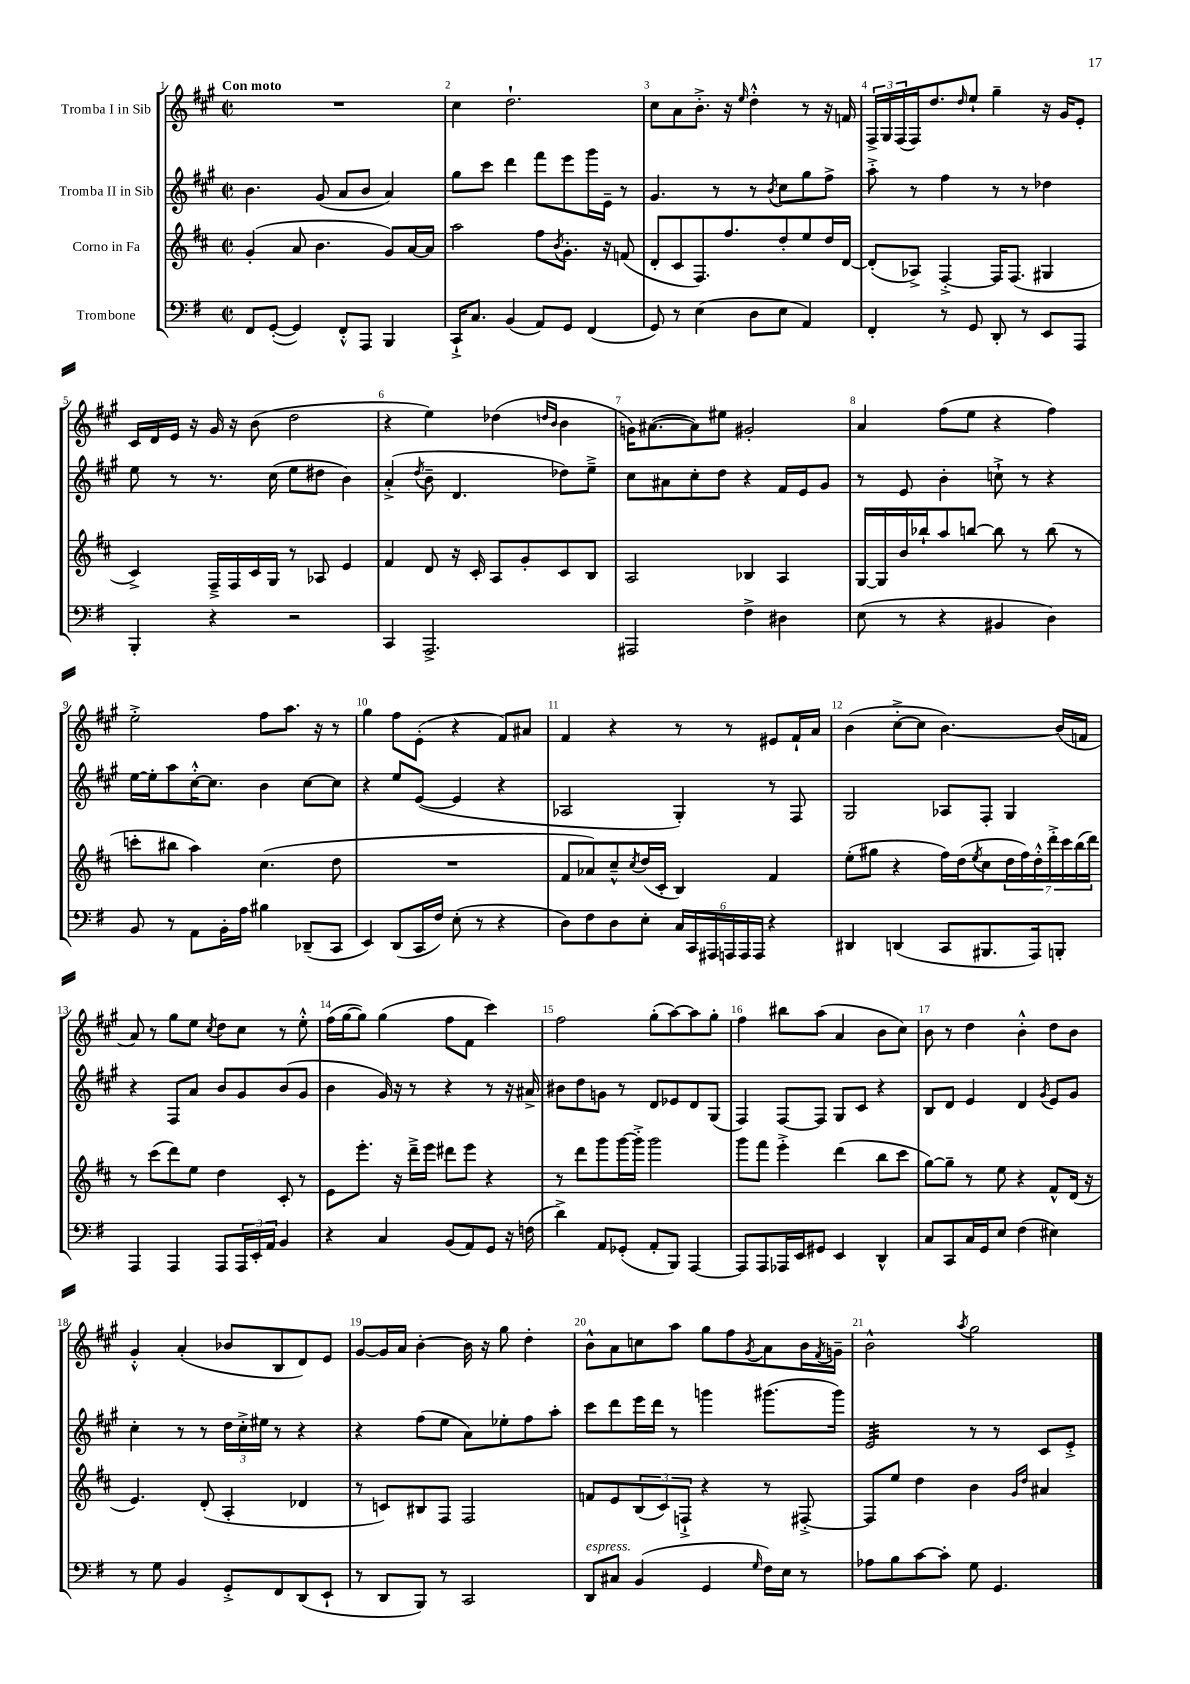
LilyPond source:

<<
\new StaffGroup <<
\new Staff = "s0" \with { instrumentName = "Tromba I in Sib" } {
    \clef treble \key a \major \defaultTimeSignature \time 2/2 \tempo "Con moto"
    R1 |
    cis''4 d''2.-! |
    cis''8 a'8 b'8.-.-> r16 \grace { e''16 } d''4-.-^ r8 r16 f'16 |
    \tuplet 3/2 { fis16-> gis16 fis16( } fis16) d''8. \grace { d''16 } e''8-! gis''4-- r16 gis'16 e'8-. |
    cis'16 d'16 e'16 r16 gis'16 r16 b'8( d''2 |
    r4 e''4) des''4( \grace { d''16 b'16 } b'4 |
    g'16) ais'8.~( ais'8) eis''8 gis'2-. |
    a'4 fis''8( e''8 r4 fis''4) |
    e''2-.-> fis''8 a''8. r16 r8 |
    gis''4 fis''8 e'8-.( r4 fis'8) ais'8 |
    fis'4 r4 r8 r8 eis'8 fis'16-! a'16 |
    b'4( cis''8~-.-> cis''8 b'4.~) b'16( f'16 |
    a'8) r8 gis''8 e''8 \acciaccatura { cis''8 } d''8 cis''8 r8 e''8-.-^ |
    fis''16( gis''16~ gis''8) gis''4( fis''8 fis'8 cis'''4) |
    fis''2 gis''8-.( a''8~) a''8 gis''8-. |
    fis''4 bis''8 a''8( a'4 b'8 cis''8) |
    b'8 r8 d''4 b'4-.-^ d''8 b'8 |
    gis'4-.-^ a'4-.( bes'8 b8 d'8) e'8 |
    gis'8~ gis'16 a'16 b'4~-. b'16 r16 gis''8 d''4-. |
    b'8-^ a'8 c''8 a''8 gis''8 fis''8 \acciaccatura { gis'8 } a'8 b'16 \acciaccatura { fis'8 } g'16-- |
    b'2-^ \acciaccatura { a''8 } gis''2 \bar "|." |
}
\new Staff = "s1" \with { instrumentName = "Tromba II in Sib" } {
    \clef treble \key a \major \defaultTimeSignature \time 2/2
    b'4. gis'8( a'8 b'8 a'4) |
    gis''8 cis'''8 d'''4 fis'''8 e'''8 gis'''16 e'16-- r8 |
    gis'4. r8 r8 \acciaccatura { b'8 } cis''8 gis''8 fis''8-> |
    a''8-.-> r8 fis''4 r8 r8 des''4 |
    e''8 r8 r8. cis''16( e''8 dis''8 b'4) |
    a'4-.->( \acciaccatura { d''8 } b'8-- d'4. des''8) e''8---> |
    cis''8 ais'8 cis''8-. d''8 r4 fis'16 e'16 gis'8 |
    r8 e'8 b'4-. c''8-!-> r8 r4 |
    e''16~ e''16-. a''8 cis''16~-.-^ cis''8. b'4 cis''8~ cis''8 |
    r4 e''8 e'8~( e'4 r4 |
    aes2 gis4-.) r8 fis8 |
    gis2 aes8 fis8-. gis4 |
    r4 fis8 a'8 b'8 gis'8 b'8( gis'8 |
    b'4 gis'16) r16 r8 r4 r8 r16 ais'16-> |
    bis'8 d''8 g'8 r8 d'8 ees'8 d'8 gis8( |
    fis4) fis8~ fis8 gis8 cis'8 r4 |
    b8 d'8 e'4 d'4 \acciaccatura { gis'8 } e'8 gis'8 |
    cis''4-. r8 r8 \tuplet 3/2 { d''16 cis''16-.-> eis''16 } r8 r4 |
    r4 fis''8( e''8 a'8) ees''8-. fis''8 a''8-. |
    cis'''8 d'''8 e'''16 d'''16 r8 g'''4 gis'''8.( gis'''16) |
    e'2:32 r8 r8 cis'8 e'8-.-> \bar "|." |
}
\new Staff = "s2" \with { instrumentName = "Corno in Fa" } {
    \clef treble \key d \major \defaultTimeSignature \time 2/2
    g'4-.( a'8 b'4. g'8) a'16~ a'16 |
    a''2 fis''8 \acciaccatura { b'8 } g'8.-. r16 f'8( |
    d'8-. cis'8 fis8.) fis''8. d''8-. e''8 d''16 d'16~ |
    d'8-.( aes8->) fis4~-.-> fis16 fis8.( gis4 |
    cis'4->) fis16---> fis16 cis'16 g16 r8 aes8 e'4 |
    fis'4 d'8 r16 cis'16-. a8 g'8-. cis'8 b8 |
    a2 bes4 a4 |
    g16~ g16 b'16 bes''16-! a''8 b''8~ b''8 r8 b''8( r8 |
    c'''8-. bis''8 a''4) cis''4.( d''8 |
    R1 |
    fis'8 aes'8) cis''8---^ \acciaccatura { cis''8 } d''16( cis'16-. b4) fis'4 |
    e''8-.( gis''8 r4 fis''16) d''16( \acciaccatura { e''8 } cis''8 \tuplet 7/4 { d''16 fis''16) d''16-.-^ d'''16-.-> cis'''16 b''16( d'''16) } |
    r8 cis'''8( d'''8) e''8 d''4 cis'8-. r8 |
    e'8 e'''8.-. r16 d'''16---> e'''16 dis'''8 e'''8 r4 |
    r8 d'''8 g'''8 g'''16~ g'''16-.-> g'''2 |
    g'''8 fis'''8 e'''4-.-> d'''4( b''8 cis'''8 |
    g''8~) g''8-- r8 e''8 r4 fis'8-^ d'16( r16 |
    e'4.) d'8-.( a4-. des'4 |
    r8 c'8) bis8 fis8 fis2 |
    f'8 e'8 \tuplet 3/2 { b8( cis'8) f8-!-> } r4 r8 fis8~-.-> |
    fis8 e''8 d''4 b'4 \grace { g'16 d''16 } ais'4 \bar "|." |
}
\new Staff = "s3" \with { instrumentName = "Trombone" } {
    \clef bass \key g \major \defaultTimeSignature \time 2/2
    fis,8 g,8~-.( g,4) fis,8-.-^ a,,8 b,,4 |
    c,16-!-> c8. b,4( a,8) g,8 fis,4( |
    g,8) r8 e4( d8 e8 a,4) |
    fis,4-. r8 g,8 d,8-. r8 e,8 a,,8 |
    b,,4-. r4 r2 |
    c,4 a,,2.-> |
    ais,,2 fis4-> dis4 |
    e8( r8 r4 bis,4 d4) |
    b,8 r8 a,8 b,16-. a16 bis4 des,8--( c,8 |
    e,4) d,8( c,16 fis16) e8-.( r8 r4 |
    d8) fis8 d8 e8-. \tuplet 6/4 { c16 c,16 ais,,16 a,,16 a,,16 a,,16 } r4 |
    dis,4 d,4( c,8 bis,,8. a,,16) b,,8-. |
    a,,4 a,,4 a,,8 \tuplet 3/2 { a,,16 e,16-. a,16 } b,4 |
    r4 c4 b,8( a,8) g,8 r16 f16( |
    d'4->) a,8 ges,8-.( a,8-. b,,8) a,,4~ |
    a,,8 a,,8 aes,,16 e,16 gis,8 e,4 d,4-^ |
    c8 c,8 c16 g,16 e8 fis4( eis4) |
    r8 g8 b,4 g,8-.-> fis,8 d,8( e,8-! |
    r8 d,8 b,,8) r8 c,2 |
    d,8^\markup { \italic "espress." } cis8 b,4( g,4 \grace { g16 } fis16) e16 r8 |
    aes8 b8 c'8~ c'8-. g8 g,4. \bar "|." |
}
>>
>>
\layout { \context { \Score \override BarNumber.break-visibility = ##(#f #t #t) barNumberVisibility = #all-bar-numbers-visible } }
